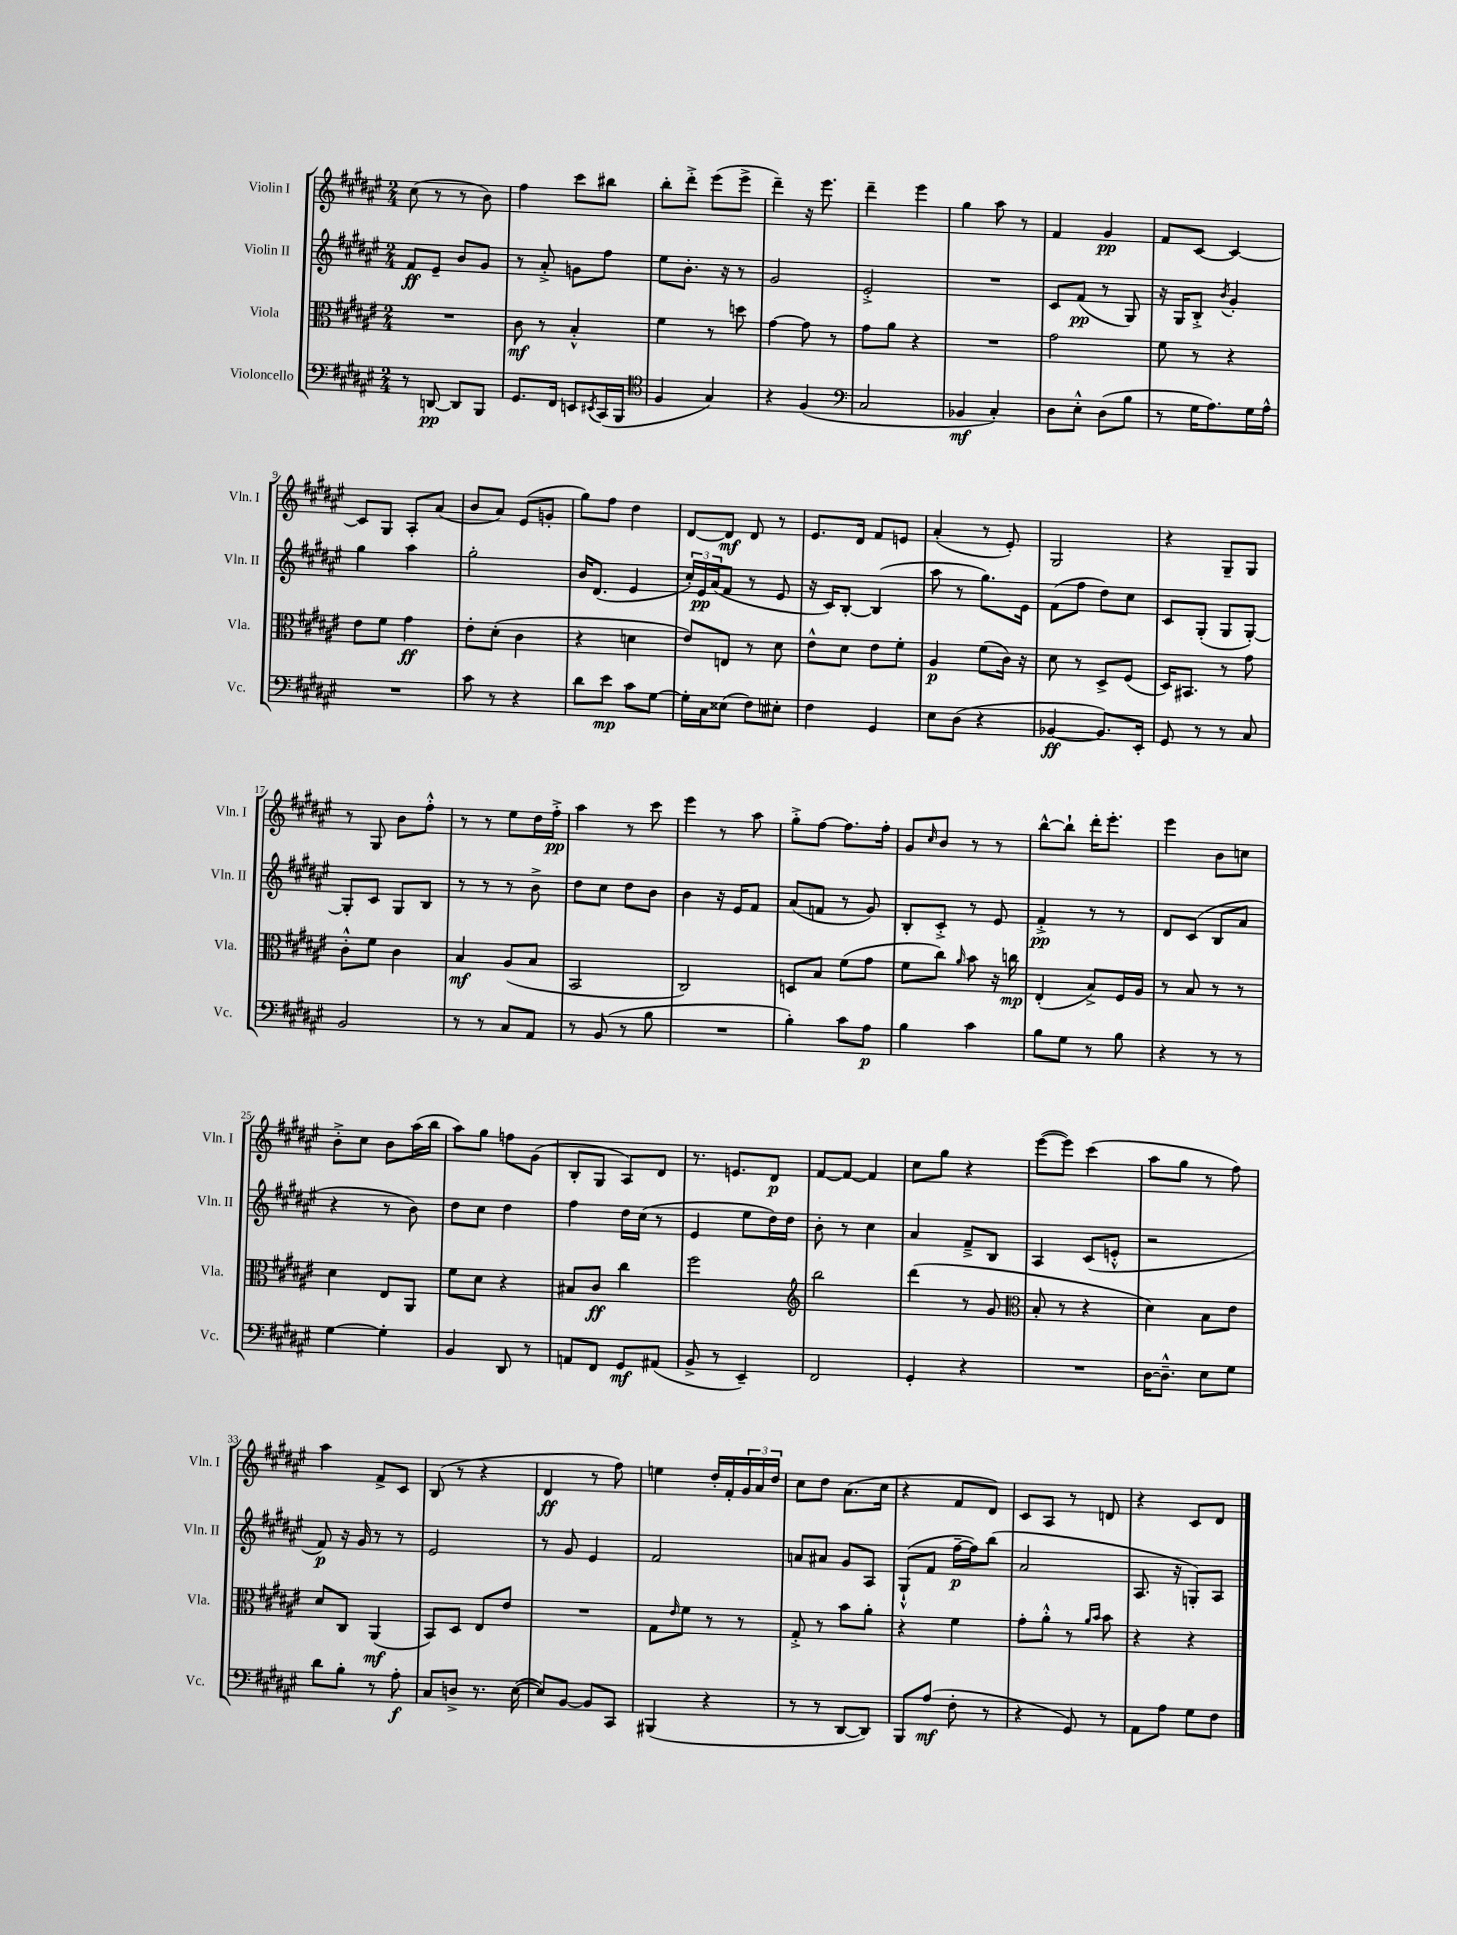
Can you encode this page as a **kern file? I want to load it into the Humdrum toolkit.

**kern	**kern	**kern	**kern
*staff4	*staff3	*staff2	*staff1
*clefF4	*clefC3	*clefG2	*clefG2
*k[f#c#g#d#a#e#]	*k[f#c#g#d#a#e#]	*k[f#c#g#d#a#e#]	*k[f#c#g#d#a#e#]
*M2/4	*M2/4	*M2/4	*M2/4
8r	2r	8f#	(8cc#
[8DD	.	8e#~	8r
8DD]	.	8b	8r
8BBB	.	8g#	8b)
=	=	=	=
8.GG#	8c#	8r	4ff#
.	8r	8a#'^	.
16FF#	.	.	.
8EE	4B'^^	8g	8ccc#
8qEE#	.	.	.
(16CC#	.	8ff#	8bb#
16BBB	.	.	.
=	=	=	=
*clefC4	*	*	*
4F#	4f#	8ee#	8bb'
.	.	8.b'	8ddd#'^
4G#)	8r	.	(8eee#
.	.	16r	.
.	8dd	8r	8eee#^
=	=	=	=
4r	[4g#	2g#	4ddd#~)
(4F#	8g#]	.	16r
.	.	.	8.eee#
.	8r	.	.
=	=	=	=
*clefF4	*	*	*
2C#	8g#	2e#'^	4ddd#~
.	8a#	.	.
.	4r	.	4eee#
=	=	=	=
4BB-	2r	2r	4gg#
4C#')	.	.	8aa#
.	.	.	8r
=	=	=	=
8D#	2g#	8c#	4f#
8E#'^^	.	(8f#	.
(8D#	.	8r	4g#
8B	.	8G#)	.
=	=	=	=
8r	8f#	16r	8f#
.	.	16G#	.
16G#	8r	8B'^	[8c#
8.A#)	.	.	.
.	.	8qb	.
.	4r	4g#'	4c#_
16G#	.	.	.
16A#^^	.	.	.
=	=	=	=
2r	8e#	4gg#	8c#]
.	8f#	.	8G#
.	4g#	4aa#	8A#'
.	.	.	(8a#
=	=	=	=
8c#	8e#'	2gg#'	8b
8r	(8d#'	.	8a#)
4r	4c#	.	(8e#
.	.	.	8g'
=	=	=	=
8d#	4r	16b	8gg#)
.	.	(8.d#	.
8e#	.	.	8ff#
8c#	4d	4e#	4dd#
[8G#	.	.	.
=	=	=	=
16G#']	8e#)	24cc#')	[8d#
.	.	24e#	.
16C#	.	.	.
.	.	(24a#	.
(8E##	8E	8f#	8d#]
8F#)	8r	8r	8d#
8E#'	8d#	8e#	8r
=	=	=	=
4F#	8e#^^	16r	8.e#
.	.	16c#)	.
.	8d#	[8B'	.
.	.	.	16d#
4GG#	8e#	(4B]	8f#
.	8f#'	.	8e
=	=	=	=
8E#	4A#	8aa#	(4a#'
(8D#	.	8r	.
4r	(8f#	8.gg#)	8r
.	16c#)	.	8e#')
.	16r	16e#	.
=	=	=	=
[4BB-	8d#	(8f#	2G#
.	8r	8ff#	.
8.BB-])	8D#^	8dd#)	.
.	(8F#	8cc#	.
16EE#'	.	.	.
=	=	=	=
8GG#	16D#)	8c#	4r
.	8.BB#	.	.
8r	.	(8G#'	.
8r	8r	8G#	8G#~
8C#	8g#	[8G#')	8G#
=	=	=	=
2BB	8c#'^^	8G#']	8r
.	8f#	8c#	8G#
.	4c#	8G#	8b
.	.	8B	8ff#'^^
=	=	=	=
8r	4B	8r	8r
8r	.	8r	8r
8C#	(8A#	8r	8ee#
8AA#	8B	8b^	16dd#
.	.	.	16ff#'^
=	=	=	=
8r	2BB	8dd#	4aa#
(8BB	.	8cc#	.
8r	.	8dd#	8r
8B	.	8b	8ccc#
=	=	=	=
2r	2C#)	4b	4eee#
.	.	16r	8r
.	.	16e#	.
.	.	8f#	8aa#
=	=	=	=
4B')	8D	(8a#	8gg#'^
.	8B	8f	[8ff#
8c#	(8f#	8r	8.ff#]
8A#	8g#	8g#)	.
.	.	.	16ff#'
=	=	=	=
4B	8f#	8B'	8g#
.	.	.	16qqcc#
.	8cc#)	8c#'^	8b
.	16qqa#	.	.
4c#	8b	8r	8r
.	16r	8e#	8r
.	16cc	.	.
=	=	=	=
8B	(4E#'	4f#'^	[8bb^^
8G#	.	.	8bb`]
8r	8B^)	8r	16ddd#'
.	.	.	8.eee#'
8B	16F#	8r	.
.	16A#	.	.
=	=	=	=
4r	8r	8d#	4eee#
.	8B	(8c#	.
8r	8r	8B	8b
8r	8r	8a#	8cc
=	=	=	=
[4G#	4d#	4r	8b'^
.	.	.	8cc#
4G#']	8E#	8r	8b
.	8AA#	8b)	(16aa#
.	.	.	16bb
=	=	=	=
4BB	8f#	8dd#	8aa#)
.	8d#	8cc#	8gg#
8DD#	4r	4dd#	8ff
8r	.	.	(8g#
=	=	=	=
8AA	8B#	4ff#	8B'
8FF#	8c#	.	8G#
8GG#	4cc#	16dd#	8A#)
.	.	(16cc#	.
(8AA#	.	8r	8d#
=	=	=	=
8BB^	2ff#	4e#	8.r
8r	.	.	.
.	.	.	8.e
4EE#~)	.	8ee#	.
.	.	16dd#)	8d#
.	.	16dd#	.
=	=	=	=
*	*clefG2	*	*
2FF#	2bb	8b'	[8f#
.	.	8r	8f#_
.	.	4cc#	4f#]
=	=	=	=
4GG#'	(4ddd#	4a#	8cc#
.	.	.	8gg#
4r	8r	8f#~^	4r
.	8g#	8B	.
=	=	=	=
*	*clefC3	*	*
2r	8B'	4A#	([8eee#
.	8r	.	8eee#])
.	4r	(8c#	(4ccc#
.	.	8e'^^	.
=	=	=	=
[16D#	4d#)	2r	8aa#
8.D#~^^]	.	.	.
.	.	.	8gg#
8E#	8B	.	8r
8G#	8e#	.	8ff#)
=	=	=	=
8d#	8d#	8f#)	4aa#
8B'	8C#	16r	.
.	.	16g#	.
8r	(4AA#	8r	8f#^
8A#'	.	8r	8c#
=	=	=	=
8C#	8BB)	2e#	(8B
8D^	8D#	.	8r
8.r	8E#	.	4r
.	8e#	.	.
([16E#	.	.	.
=	=	=	=
8E#])	2r	8r	4d#
[8BB	.	8g#	.
8BB]	.	4e#	8r
8CC#	.	.	8ff#)
=	=	=	=
(4BBB#	8G#	2f#	4ee
.	16qqe#	.	.
.	8f#	.	.
4r	8r	.	16dd#'
.	.	.	16f#'
.	8r	.	24g#
.	.	.	24a#
.	.	.	24dd#
=	=	=	=
8r	8G#'^	8a	8cc#
8r	8r	8a#	8dd#
[8DD#	8b	8g#	(8.a#
8DD#])	8a#'	8A#	.
.	.	.	16cc#
=	=	=	=
8BBB	4r	(8G#`^^	4r
(8A#	.	8f#	.
8F#'	4f#	[16ff#~	8f#
.	.	16ff#])	.
8r	.	(8bb	8d#)
=	=	=	=
4r	8g#'	2a#	8c#
.	8a#'^^	.	8A#
8GG#)	8r	.	8r
.	16qqa#	.	.
.	16qqb	.	.
8r	8b	.	8d
=	=	=	=
8AA#	4r	8.A#	4r
8A#	.	.	.
.	.	16r	.
8G#	4r	8G')	8c#
8F#	.	8A#	8d#
==	==	==	==
*-	*-	*-	*-
